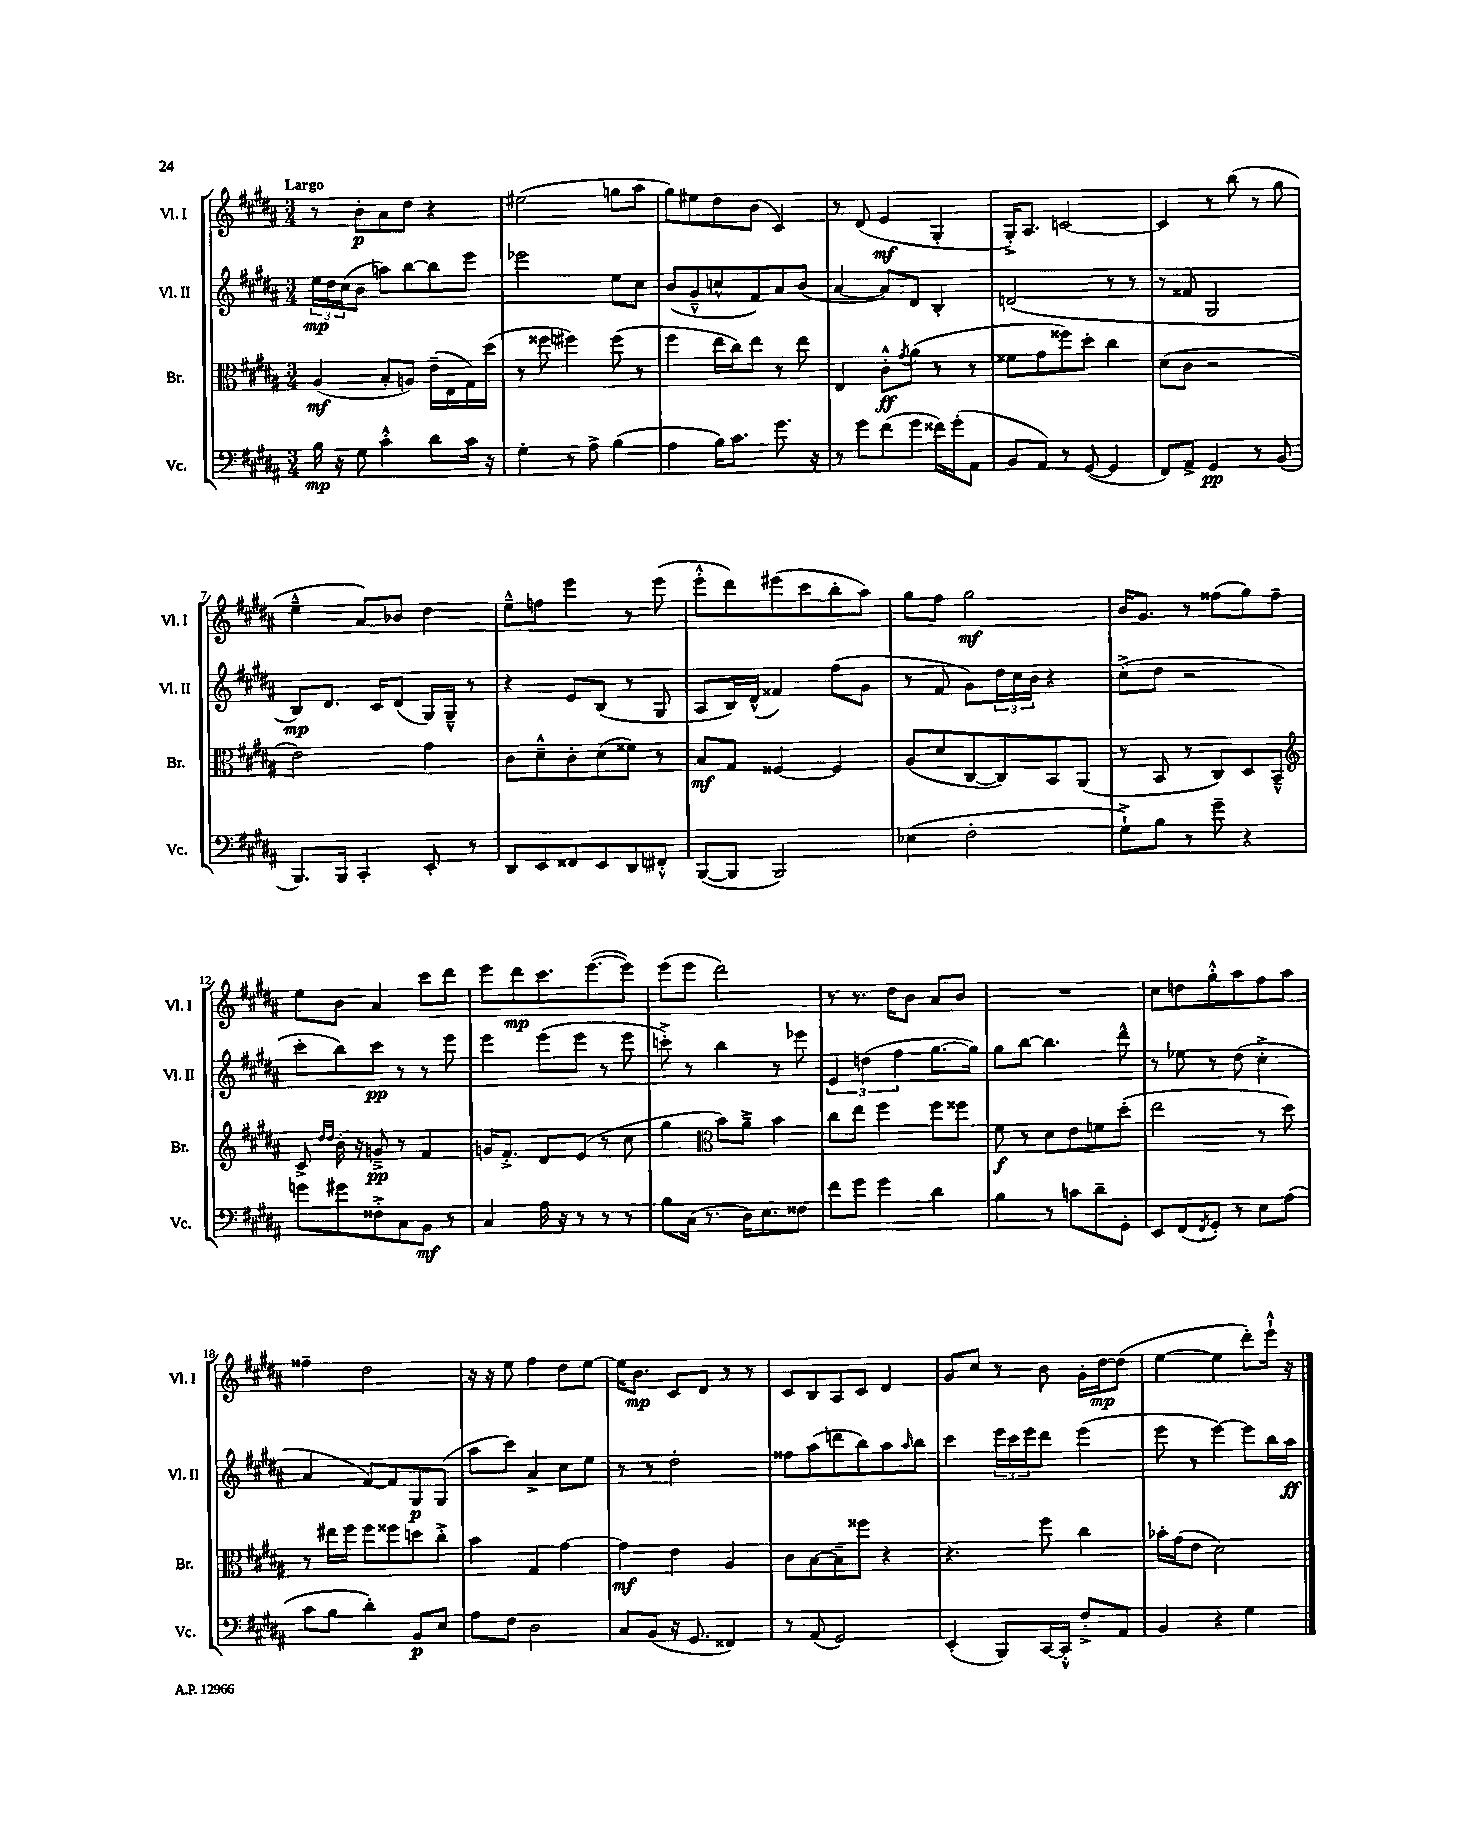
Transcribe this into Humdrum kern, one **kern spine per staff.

**kern	**dynam	**kern	**dynam	**kern	**dynam	**kern	**dynam
*part4	*part4	*part3	*part3	*part2	*part2	*part1	*part1
*staff4	*staff4	*staff3	*staff3	*staff2	*staff2	*staff1	*staff1
*I"Vc.	*	*I"Br.	*	*I"Vl. II	*	*I"Vl. I	*
*I'Vc.	*	*I'Br.	*	*I'Vl. II	*	*I'Vl. I	*
*clefF4	*	*clefC3	*	*clefG2	*	*clefG2	*
*k[f#c#g#d#a#]	*	*k[f#c#g#d#a#]	*	*k[f#c#g#d#a#]	*	*k[f#c#g#d#a#]	*
*M3/4	*	*M3/4	*	*M3/4	*	*M3/4	*
=1	=1	=1	=1	=1	=1	=1	=1
!	!	!	!	!	!	!LO:TX:a:B:t=Largo	!
16B\	mp	(4A#/	mf	24ee\LL	mp	8r	.
.	.	.	.	24dd#\	.	.	.
16r	.	.	.	.	.	.	.
.	.	.	.	(24cc#\J	.	.	.
8G#\	.	.	.	8b\J	.	8b'\L	p
4c#'^^\	.	8B'/L	.	8aan\L)	.	8a#\	.
.	.	8An/J)	.	[8bb\	.	8dd#\J	.
8d#\L	.	(16e~\LL	.	8bb\]	.	4r	.
.	.	16E\	.	.	.	.	.
16c#\Jk	.	16G#\)	.	8eee\J	.	.	.
16r	.	(16dd#\JJ	.	.	.	.	.
=2	=2	=2	=2	=2	=2	=2	=2
4G#'\	.	8r	.	2eee-X\	.	(2ee#X\	.
.	.	8ff##X\	.	.	.	.	.
8r	.	4ff#X\)	.	.	.	.	.
8A#^\	.	.	.	.	.	.	.
(4B\	.	(8ff#\	.	8ee\L	.	8ggn\L	.
.	.	8r	.	8cc#\J	.	8aa#\J	.
=3	=3	=3	=3	=3	=3	=3	=3
4A#\	.	4ff#\	.	(8b/L	.	8gg#\L)	.
.	.	.	.	8g#~^^/	.	8ee#X\	.
16B\KL)	.	16ee\LL	.	8ccn^^/	.	8dd#\	.
8.c#\J	.	16cc#\J)	.	.	.	.	.
.	.	8ee\J	.	8f#/)	.	(8b\J	.
8.g#\	.	8r	.	8a#/	.	4c#/)	.
.	.	8ee\	.	(8b/J	.	.	.
16r	.	.	.	.	.	.	.
=4	=4	=4	=4	=4	=4	=4	=4
8r	.	4E/	.	[4a#/	.	8r	.
8g#\L	.	.	.	.	.	(8d#/	.
(8f#\	.	8c#'^^\L	ff	8a#/L])	.	4e/	mf
.	.	8qg#/	.	.	.	.	.
8g#\J	.	(8a#\J	.	8d#/J	.	.	.
16f##X\LL)	.	8r	.	4B'/	.	4G#'/	.
(16g#'\J	.	.	.	.	.	.	.
8AA#\J	.	8r	.	.	.	.	.
=5	=5	=5	=5	=5	=5	=5	=5
8BB/L	.	8f##X\L	.	(2dn/	.	16G#'^/KL)	.
.	.	.	.	.	.	8.A#/J	.
8AA#/J)	.	8g#\	.	.	.	.	.
8r	.	8ff##X\)	.	.	.	[2cn/	.
([8GG#/	.	8dd#'\J	.	.	.	.	.
4GG#/]	.	4cc#\	.	8r	.	.	.
.	.	.	.	8r	.	.	.
=6	=6	=6	=6	=6	=6	=6	=6
8FF#/L)	.	(8d#\L	.	8r	.	4c/]	.
8AA#^/J	.	8c#\J	.	8f##X/	.	.	.
4GG#/	pp	2r	.	2G#/	.	8r	.
.	.	.	.	.	.	(8bb\	.
8r	.	.	.	.	.	8r	.
(8BB/	.	.	.	.	.	8gg#\	.
!!LO:LB:g=z
=7	=7	=7	=7	=7	=7	=7	=7
8.BBB/L)	.	2e\)	.	8B/L)	mp	4ee~^^\	.
.	.	.	.	8.d#/J	.	.	.
16BBB/Jk	.	.	.	.	.	.	.
4CC#'/	.	.	.	.	.	8a#/L)	.
.	.	.	.	16c#/KL	.	.	.
.	.	.	.	(8d#/J	.	8b-X/J	.
8EE'/	.	4g#\	.	16G#/LL)	.	4dd#\	.
.	.	.	.	16G#~^^/JJ	.	.	.
8r	.	.	.	8r	.	.	.
=8	=8	=8	=8	=8	=8	=8	=8
8DD#/L	.	8c#\L	.	4r	.	8ee~^^\L	.
8EE/	.	8d#~^^\	.	.	.	8ffn\J	.
8FF##X/	.	8c#'\	.	8e/L	.	4eee\	.
8EE/	.	(8d#\	.	(8B/J	.	.	.
8DD#/	.	8f##X\J)	.	8r	.	8r	.
8FF#X'^^/J	.	8r	.	8G#/	.	(8eee\	.
=9	=9	=9	=9	=9	=9	=9	=9
([8BBB/L	.	8B/L	mf	8A#/L	.	8eee'^^\L	.
8BBB/J]	.	8G#/J	.	16B/L)	.	8ddd#\)	.
.	.	.	.	(16d#^^/JJ	.	.	.
2BBB/)	.	[4F##X/	.	4f##X/)	.	(8eee#X\	.
.	.	.	.	.	.	8ccc#\	.
.	.	4F##/]	.	(8ff#\L	.	8bb'\	.
.	.	.	.	8g#\J	.	8aa#\J)	.
=10	=10	=10	=10	=10	=10	=10	=10
(4E-X\	.	(8A#/L	.	8r	.	8gg#\L	.
.	.	8d#/	.	8f#/	.	8ff#\J	.
2F#'\	.	[8C#/	.	8g#\L)	.	2gg#\	mf
.	.	8C#/])	.	24dd#\L	.	.	.
.	.	.	.	24cc#\	.	.	.
.	.	.	.	24b\JJ	.	.	.
.	.	8BB/	.	4r	.	.	.
.	.	(8AA#/J	.	.	.	.	.
=11	=11	=11	=11	=11	=11	=11	=11
8G#`^\L)	.	8r	.	(8cc#'^\L	.	16b/KL	.
.	.	.	.	.	.	8.g#/J	.
8B\J	.	8BB/	.	8dd#\J	.	.	.
8r	.	8r	.	2r	.	8r	.
8g#~\	.	8C#/L)	.	.	.	(8ff##X\L	.
4r	.	8D#/	.	.	.	8gg#\)	.
.	.	8BB~^^/J	.	.	.	8ff##~\J	.
!!LO:LB:g=z
=12	=12	=12	=12	=12	=12	=12	=12
*	*	*clefG2	*	*	*	*	*
8gn\L	.	8c#^/	.	8ccc#'\L	.	8ee\L	.
.	.	16qqdd#/LL	.	.	.	.	.
.	.	16qqdd#/JJ	.	.	.	.	.
8g#X\	.	16b'\	.	8bb\)	.	8b\J	.
.	.	16r	.	.	.	.	.
8F##X'^\	.	8gn~^/	pp	8ccc#\J	pp	4a#/	.
8C#\	.	8r	.	8r	.	.	.
8BB\J	mf	4f#/	.	8r	.	8ccc#\L	.
8r	.	.	.	8eee\	.	8ddd#\J	.
=13	=13	=13	=13	=13	=13	=13	=13
4C#/	.	16gn/KL	.	4eee\	.	8eee\L	.
.	.	8.f#'^/J	.	.	.	.	.
.	.	.	.	.	.	8ddd#\	mp
16A#\	.	8d#/L	.	(8eee\L	.	8.ccc#\	.
16r	.	.	.	.	.	.	.
8r	.	(8e/J	.	8eee\J	.	.	.
.	.	.	.	.	.	([8.eee\	.
8r	.	8r	.	8r	.	.	.
8r	.	8cc#\	.	8eee\	.	8eee\J])	.
=14	=14	=14	=14	=14	=14	=14	=14
8B\L	.	4gg#\	.	8cccn'^\)	.	(8eee\L	.
(16C#\Jk	.	.	.	8r	.	8eee\J	.
8.r	.	.	.	.	.	.	.
*	*	*clefC3	*	*	*	*	*
.	.	8b\L)	.	4bb\	.	2ddd#\)	.
16D#\KL)	.	8a#~^\J	.	.	.	.	.
8.E\	.	.	.	.	.	.	.
.	.	4b\	.	8r	.	.	.
8F##X\J	.	.	.	8eee-X\	.	.	.
=15	=15	=15	=15	=15	=15	=15	=15
8f#\L	.	8cc#\L	.	6e/	.	8r	.
8g#\J	.	8ee\J	.	.	.	8.r	.
.	.	.	.	(6ddn\	.	.	.
4g#\	.	4ff#\	.	.	.	.	.
.	.	.	.	.	.	16dd#\KL	.
.	.	.	.	6ff#\	.	.	.
.	.	.	.	.	.	8b\J	.
4d#\	.	8ff#\L	.	[8.gg#\L	.	8a#/L	.
.	.	8ff##X\J	.	.	.	8b/J	.
.	.	.	.	16gg#\Jk])	.	.	.
=16	=16	=16	=16	=16	=16	=16	=16
4B\	.	8f#\	f	8gg#\L	.	2.r	.
.	.	8r	.	[8bb\J	.	.	.
8r	.	8d#\L	.	4.bb\]	.	.	.
8cn\L	.	8e\	.	.	.	.	.
8d#~\	.	8fn\	.	.	.	.	.
8GG#'\J	.	(8dd#'\J	.	8ddd#^^\	.	.	.
=17	=17	=17	=17	=17	=17	=17	=17
8EE/L	.	2ee\	.	8r	.	8cc#\L	.
(8FF#/	.	.	.	8ee-X\	.	8ddn\	.
8qFF#/	.	.	.	.	.	.	.
8GG#'/J)	.	.	.	8r	.	8gg#'^^\	.
8r	.	.	.	(8dd#\	.	8aa#\	.
8E\L	.	8r	.	4cc#'^\	.	8ff#\	.
(8A#\J	.	8dd#\)	.	.	.	8aa#\J	.
!!LO:LB:g=z
=18	=18	=18	=18	=18	=18	=18	=18
8c#\L	.	8r	.	4a#/	.	4ff##X~\	.
8B\J	.	16ee#X\LL	.	.	.	.	.
.	.	16ff#\JJ	.	.	.	.	.
4d#'\)	.	8ff#\L	.	[8f#/L)	.	2dd#\	.
.	.	8ff##X\	.	8f#/]	.	.	.
8BB/L	p	8ddn\	.	8G#/	p	.	.
8E/J	.	8cc#'^\J	.	(8G#/J	.	.	.
=19	=19	=19	=19	=19	=19	=19	=19
8A#\L	.	4b\	.	8aa#\L	.	16r	.
.	.	.	.	.	.	16r	.
8F#\J	.	.	.	8ccc#\J)	.	8ee\	.
2D#\	.	4G#/	.	4a#^/	.	4ff#\	.
.	.	[4g#\	.	8cc#\L	.	8dd#\L	.
.	.	.	.	8ee\J	.	[8ee\J	.
=20	=20	=20	=20	=20	=20	=20	=20
8C#/L	.	4g#\]	mf	8r	.	16ee\KL]	.
.	.	.	.	.	.	8.b\J	mp
(8BB/J	.	.	.	8r	.	.	.
16r	.	4e\	.	2dd#'\	.	8c#/L	.
8.GG#/	.	.	.	.	.	.	.
.	.	.	.	.	.	8d#/J	.
4FF##X/)	.	4A#/	.	.	.	8r	.
.	.	.	.	.	.	8r	.
=21	=21	=21	=21	=21	=21	=21	=21
8r	.	8c#\L	.	8ff##X\L	.	8c#/L	.
(8AA#/	.	[8B\	.	(8aa#\	.	8B/	.
2GG#/)	.	8B~\]	.	8dddn\	.	8A#/	.
.	.	8ff##X\J	.	8bb\)	.	8c#/J	.
.	.	4r	.	8aa#\	.	4d#/	.
.	.	.	.	16qqaa#/	.	.	.
.	.	.	.	8bb\J	.	.	.
=22	=22	=22	=22	=22	=22	=22	=22
(4EE'/	.	4.r	.	4ccc#\	.	8g#/L	.
.	.	.	.	.	.	8cc#/J	.
8BBB/L)	.	.	.	24eee\LL	.	8r	.
.	.	.	.	24ccc#\	.	.	.
.	.	.	.	24eee\J	.	.	.
[16CC#/L	.	8ff#\	.	8ddd#\J	.	8b\	.
16CC#'^^/JJ]	.	.	.	.	.	.	.
8F#'^/L	.	4cc#\	.	(4eee\	.	16g#'\LL	.
.	.	.	.	.	.	[16dd#\J	mp
8AA#/J	.	.	.	.	.	(8dd#\J]	.
=23	=23	=23	=23	=23	=23	=23	=23
4BB/	.	16b-X'\LL	.	8eee\	.	[4ee\	.
.	.	(16g#\J	.	.	.	.	.
.	.	8e\J	.	8r	.	.	.
4r	.	2d#\)	.	[4eee\)	.	4ee\]	.
4G#\	.	.	.	8eee\L]	.	8ddd#'\L)	.
.	.	.	.	16bb\L	.	16eee`^^\Jk	.
.	.	.	.	16aa#\JJ	ff	16r	.
==	==	==	==	==	==	==	==
*-	*-	*-	*-	*-	*-	*-	*-
